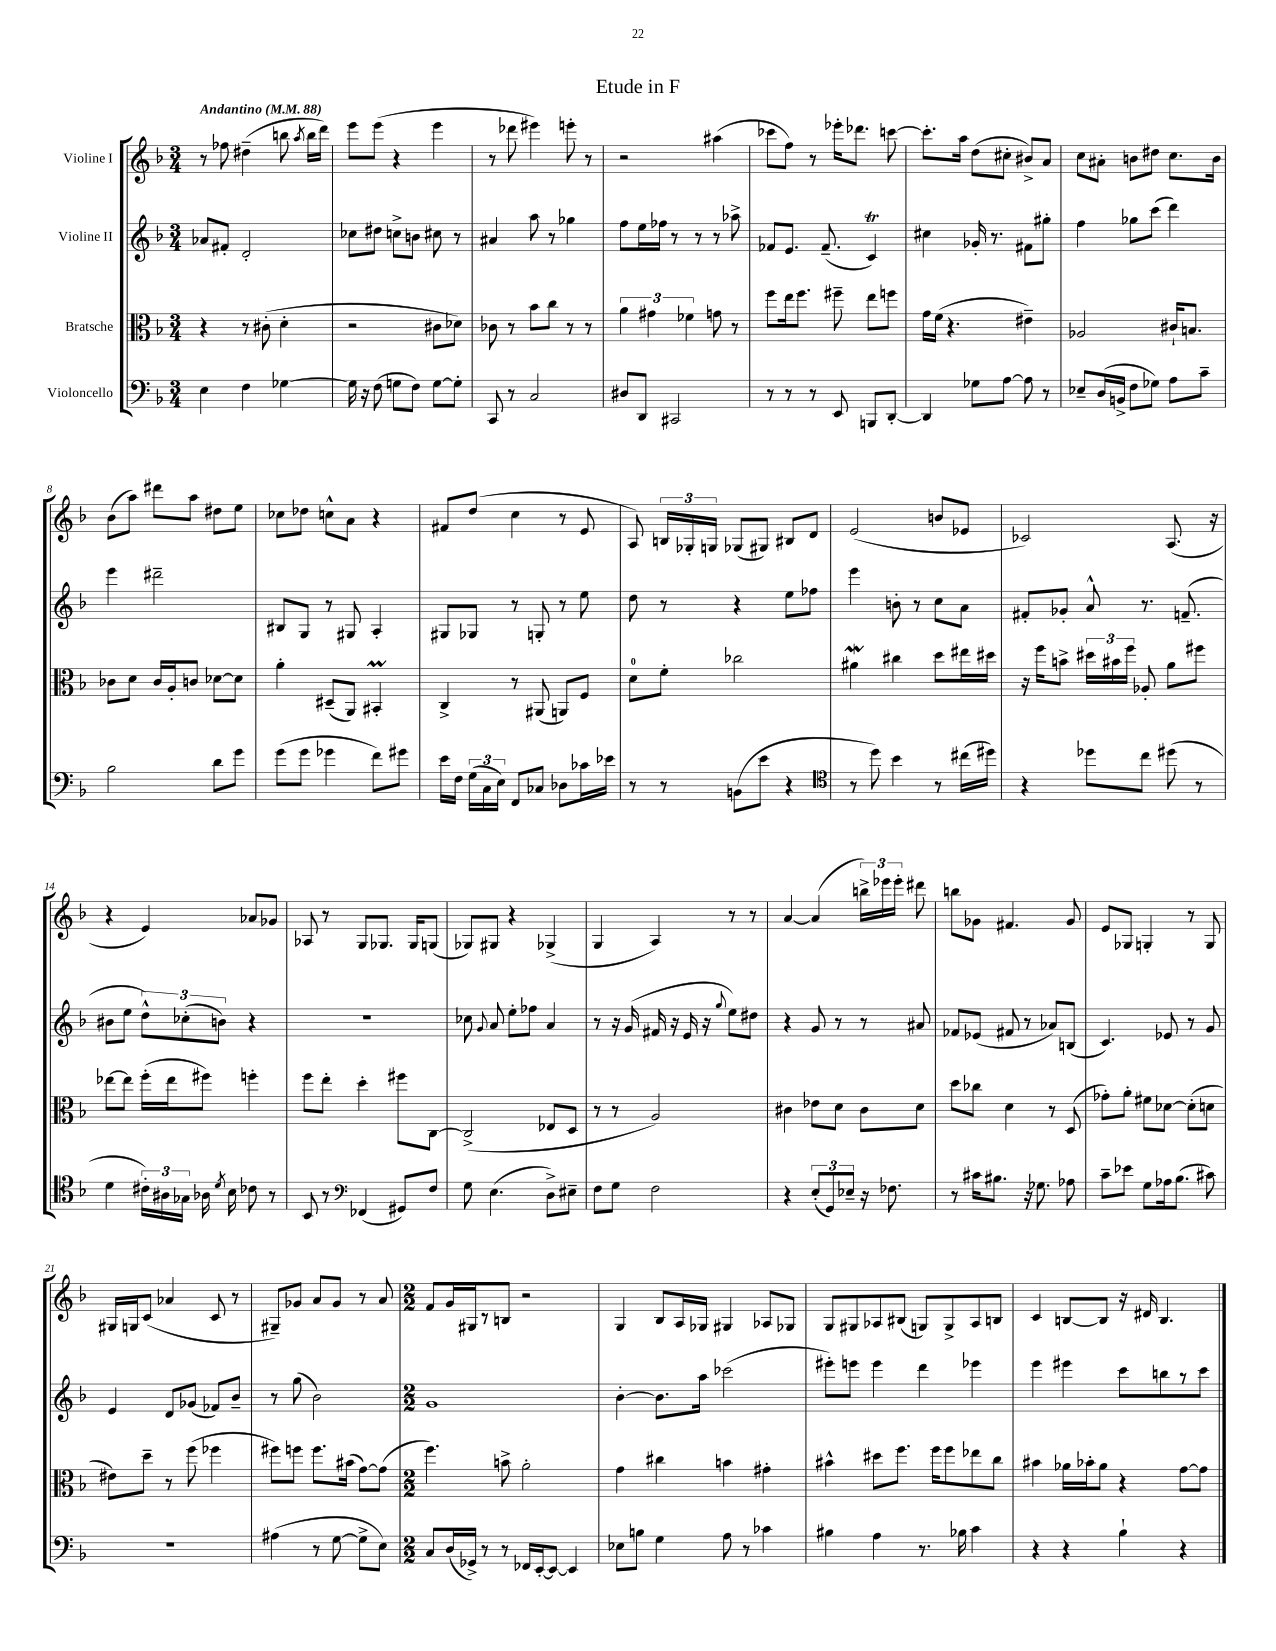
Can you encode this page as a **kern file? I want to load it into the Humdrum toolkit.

**kern	**kern	**kern	**kern
*staff4	*staff3	*staff2	*staff1
*clefF4	*clefC3	*clefG2	*clefG2
*k[b-]	*k[b-]	*k[b-]	*k[b-]
*M3/4	*M3/4	*M3/4	*M3/4
*MM88	*MM88	*MM88	*MM88
4E	4r	8a-	8r
.	.	8f#'	8ff-
4F	8r	2d'	(4dd#~
.	(8c#'	.	.
[4G-	4d'	.	8bb
.	.	.	8qaa
.	.	.	16bb
.	.	.	16ddd)
=	=	=	=
16G-]	2r	8cc-	8eee
16r	.	.	.
(8F	.	8dd#	(8eee
8G	.	8cc^	4r
8F)	.	8b	.
[8G	8c#	8cc#	4eee
8G']	8d-)	8r	.
=	=	=	=
8CC	8c-	4a#	8r
8r	8r	.	8ddd-
2C	8b-	8aa	4eee#)
.	8cc	8r	.
.	8r	4gg-	8eee'
.	8r	.	8r
=	=	=	=
8D#	6a	8ff	2r
8DD	.	16ee	.
.	6g#	.	.
.	.	16ff-	.
2CC#	.	8r	.
.	6f-	.	.
.	.	8r	.
.	8g	8r	(4aa#
.	8r	8aa-^	.
=	=	=	=
8r	8ff	8f-	8ccc-
8r	16ee	8.e	8ff)
.	8.ff	.	.
8r	.	.	8r
.	.	(8.f-~	.
8EE	8ff#~	.	16eee-'
.	.	.	8.ddd-
8BBB	8ee	4c)	.
[8DD'	8ff	.	[8ccc
=	=	=	=
4DD]	16g	4cc#	8.ccc']
.	(16f	.	.
.	4.r	.	.
.	.	.	16aa
8G-	.	16g-'	(8dd
.	.	8.r	.
[8A	.	.	8cc#'
8A]	4e#~)	8f#	8b#^)
8r	.	8gg#'	8a
=	=	=	=
8E-~	2A-	4ff	8cc
(16D	.	.	8a#'
16BB^	.	.	.
8F	.	8gg-	8b
8G-)	.	(8ccc	8dd#
8A	16c#`	4ddd)	8.cc
.	8.B	.	.
8c~	.	.	.
.	.	.	16b
=	=	=	=
2B-	8c-	4eee	(8b-
.	8d	.	8aa)
.	16c-	2ddd#~	8ddd#
.	16A'	.	.
.	8c	.	8aa
8d	[8d-	.	8dd#
8g	8d-]	.	8ee
=	=	=	=
(8g	4a'	8B#	8cc-
8g	.	8G	8dd-
4g-	(8D#~	8r	8cc^^
.	8AA)	8G#	8a
8f)	4BB#'	4A'	4r
8g#	.	.	.
=	=	=	=
16e	4C^	8G#	8f#
16F	.	.	.
(24G	.	8G-	(8dd
24C	.	.	.
24E)	.	.	.
8FF	8r	8r	4cc
8C-	(8AA#	8G'	.
8D-	8AA)	8r	8r
16c-	8F	8ee	8e
16e-	.	.	.
=	=	=	=
8r	8d	8dd	8A)
8r	8f'	8r	24B
.	.	.	24G-'
.	.	.	24G
(8BB	2cc-	4r	(8G-
8e	.	.	8G#)
4r	.	8ee	8B#
.	.	8ff-	8d
=	=	=	=
*clefC4	*	*	*
8r	4a#	4eee	(2e
8dd)	.	.	.
4b-	4cc#	8b'	.
.	.	8r	.
8r	8dd	8cc	8b
(16cc#	16ee#	8a	8e-
16dd#)	16dd#	.	.
=	=	=	=
4r	16r	8f#'	2c-)
.	16ff	.	.
.	8b^	8g-'	.
8dd-	24dd#	8a^^	.
.	24b#	.	.
.	24ff	.	.
8cc	8A-'	8.r	.
(8dd#	8a	.	(8.A
.	.	(8.f~	.
8r	8ff#	.	.
.	.	.	16r
=	=	=	=
4d	[8ee-	8b#	4r
.	8ee-]	8ee	.
24c#')	(16ff'	12dd^^)	4e)
24A#	.	.	.
.	16ee-	.	.
24G-	.	(12cc-'	.
16A-	8ff#)	.	.
.	.	12b)	.
8qd	.	.	.
16B-	.	.	.
8c-	4ff'	4r	8a-
8r	.	.	8g-
=	=	=	=
8BB-	8ff	2.r	8A-
8r	8ee'	.	8r
*clefF4	*	*	*
(4FF-	4dd'	.	8G
.	.	.	8.G-
8GG#)	8ff#	.	.
.	.	.	16G-
8F	[8C	.	(8G
=	=	=	=
8G	(2C^]	8cc-	8G-)
.	.	8qqg	.
(4.E	.	8a	8G#
.	.	8ee'	4r
.	.	8ff-	.
8D^)	8E-	4a	(4G-^
8E#~	8D	.	.
=	=	=	=
8F	8r	8r	4G
8G	8r	16r	.
.	.	(16g	.
2F	2A)	16f#	4A)
.	.	16r	.
.	.	16e	.
.	.	16r	.
.	.	8qqgg	.
.	.	8ee)	8r
.	.	8dd#	8r
=	=	=	=
4r	4c#	4r	[4a
(12E'	8e-	8g	(4a]
12GG)	.	.	.
.	8d	8r	.
12E-~	.	.	.
16r	8c#	8r	24bb^)
.	.	.	24eee-
8.F-	.	.	.
.	.	.	24eee-'
.	8d	8a#	8ddd#
=	=	=	=
8r	8dd	8f-	8bb
16c#	8cc-	(8e-	8g-
8.B#	.	.	.
.	4d	8f#	4.f#
16r	.	8r	.
8.G-	.	.	.
.	8r	8a-)	.
8A-	(8D	(8B	8g-
=	=	=	=
8c~	8g-')	4.c)	8e
8e-	8a'	.	8G-
8G	8f#	.	4G'
16A-	[8d-	8e-	.
(8.B-	.	.	.
.	(8d-']	8r	8r
8c#)	8d	8g	8G
=	=	=	=
2.r	8e#)	4e	16G#
.	.	.	16G
.	8dd~	.	(8c
.	8r	8d	4a-
.	(8ff	(8g-	.
.	4ff-	8f-)	8c
.	.	8b-~	8r
=	=	=	=
(4A#	8ff#)	8r	8G#~)
.	8ff	(8gg	8g-
8r	8.ff	2b-)	8a
[8G	.	.	8g-
.	(16b#	.	.
8G^]	[8g)	.	8r
8E)	(8g]	.	8a
=	=	=	=
*M2/2	*M2/2	*M2/2	*M2/2
8C	4.ff)	1g	8f
(16D	.	.	16g
16GG-^)	.	.	16G#
8r	.	.	8r
8r	8b^	.	8B
16FF-	2a'	.	2r
[16EE'	.	.	.
8EE_	.	.	.
4EE]	.	.	.
=	=	=	=
8E-	4g	[4b-'	4G
8B	.	.	.
4G	4cc#	8.b-]	8B-
.	.	.	16A
.	.	16aa	16G-
8A	4b	(2ccc-	4G#
8r	.	.	.
4c-	4g#'	.	8A-
.	.	.	8G-
=	=	=	=
4B#	4b#^^	8eee#')	8G
.	.	8eee	8G#
4A	8dd#	4eee	8A-
.	8.ff	.	(8B#
8.r	.	4ddd	8G)
.	16ff	.	.
.	8ff	.	8G^
16B-	.	.	.
4c	8ee-	4eee-	8A-
.	8cc	.	8B
=	=	=	=
4r	4b#	4eee	4c
4r	16a-	4eee#	[8B
.	16b-'	.	.
.	8a-	.	8B]
4B-`	4r	8ccc	16r
.	.	.	16d#
.	.	8bb	4.B
4r	[8g	8r	.
.	8g]	8ccc	.
==	==	==	==
*-	*-	*-	*-
